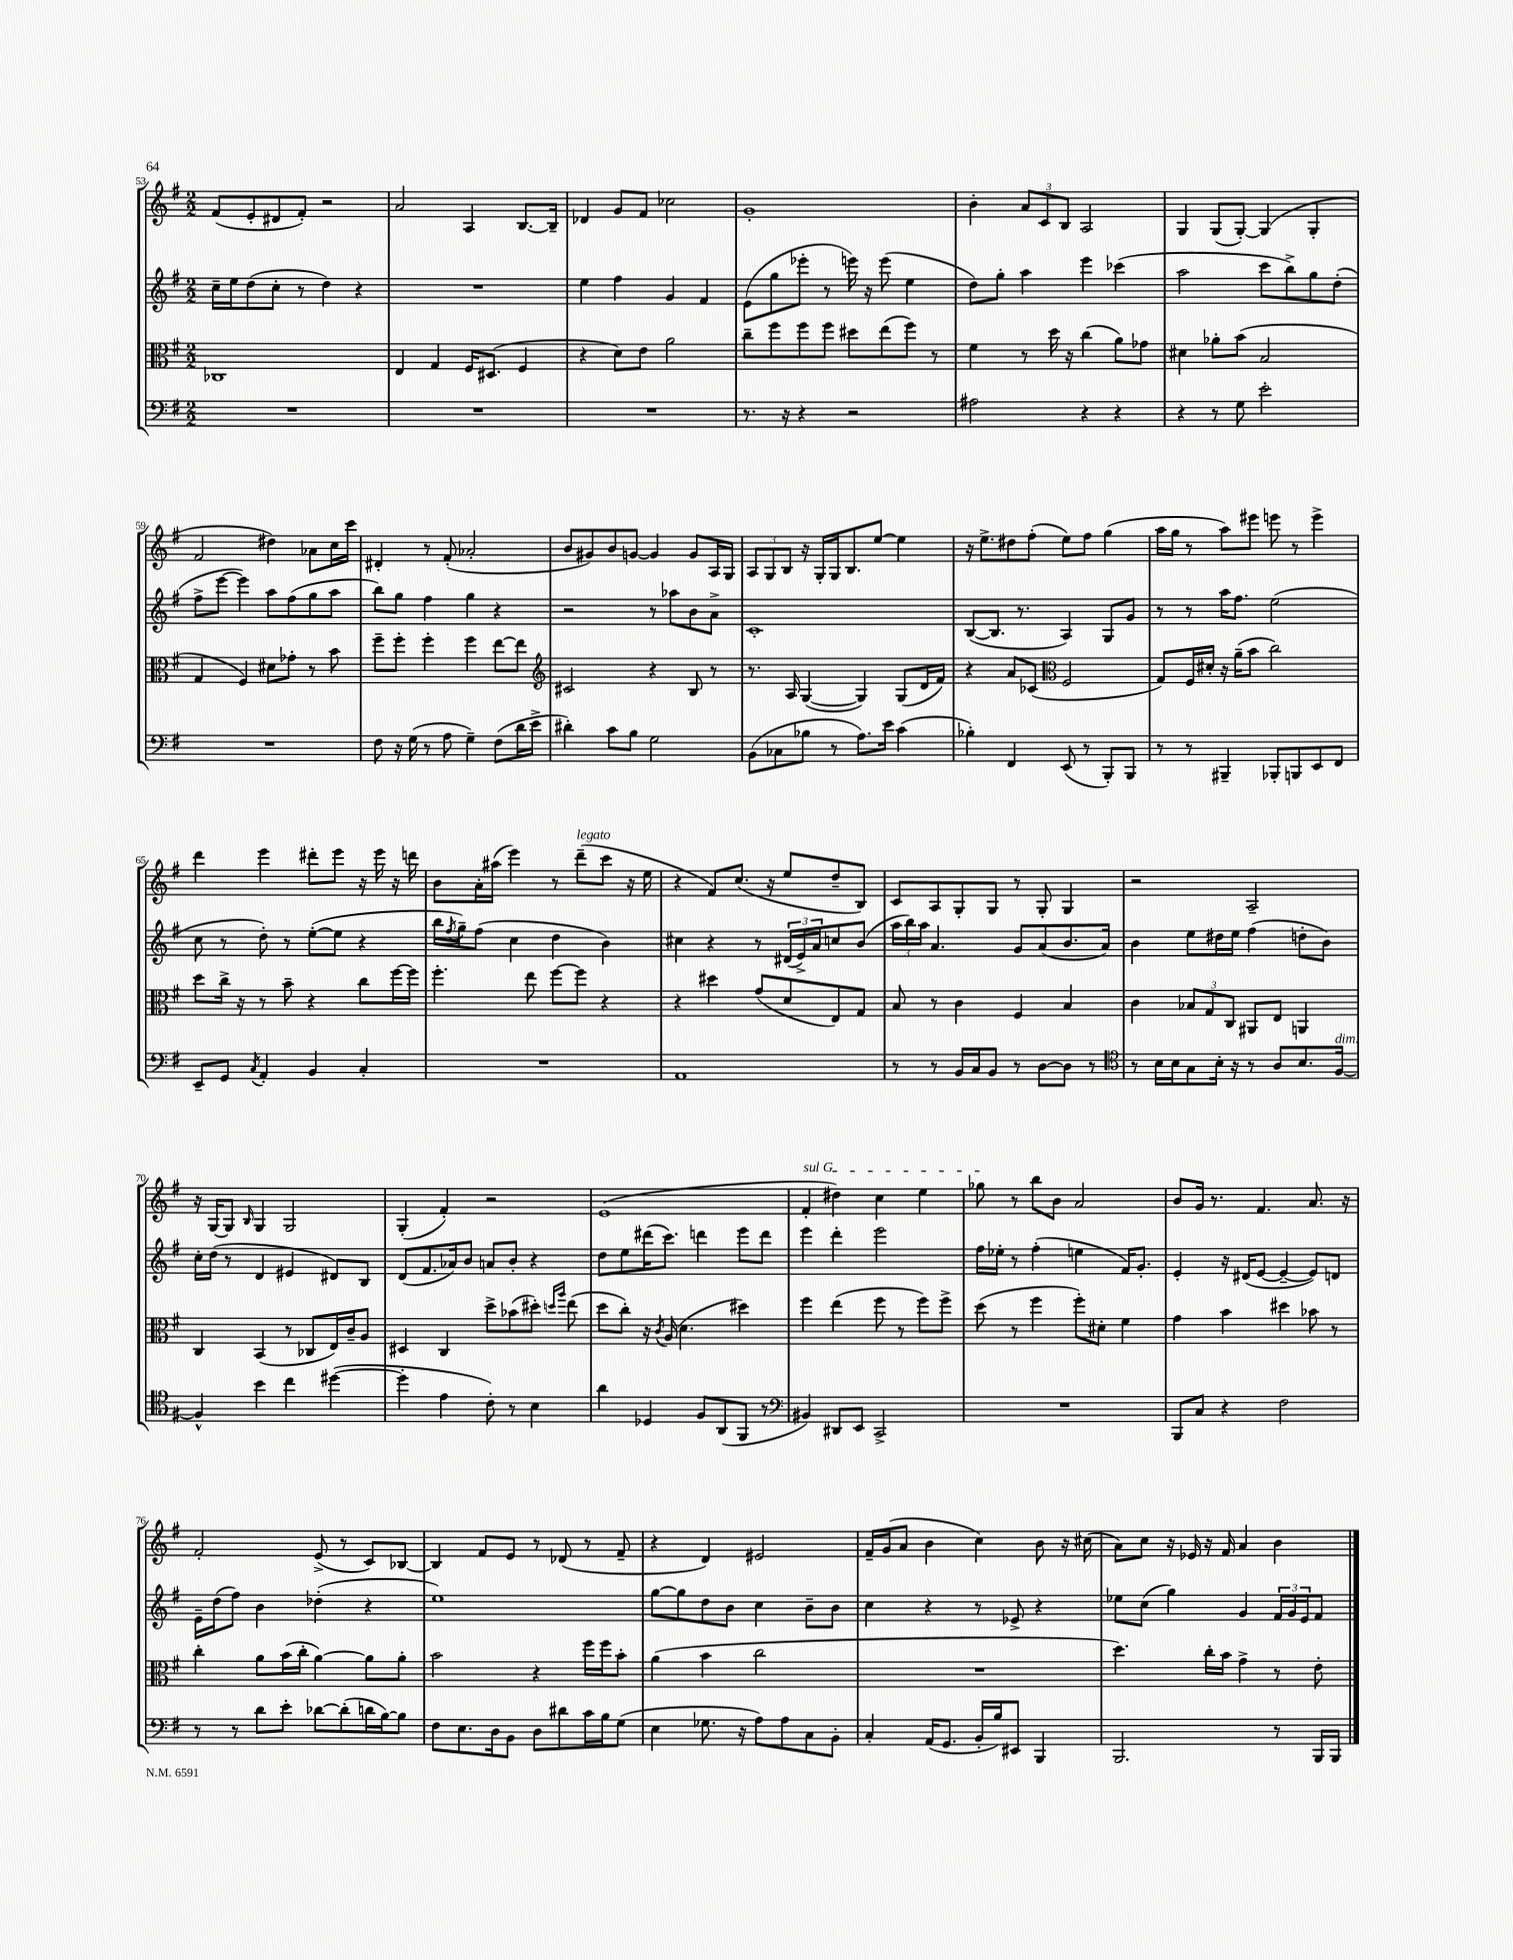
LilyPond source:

<<
\new StaffGroup <<
\new Staff = "s0" {
    \clef treble \key g \major \numericTimeSignature \time 2/2
    fis'8( e'8-. dis'8 fis'8-.) r2 |
    a'2 a4 b8.~ b16-- |
    des'4 g'8 fis'8 ces''2 |
    g'1-. |
    b'4-. \tuplet 3/2 { a'8 c'8 b8 } a2 |
    g4 g8( g8~-.) g4( g4-. |
    fis'2 dis''4) aes'8 c''16 c'''16 |
    dis'4-. r8 fis'8-.( aes'2-. |
    b'8 gis'8) b'8 g'8~ g'4 g'8 a16 g16 |
    \tuplet 3/2 { a8 g8 b8 } r16 g16-. g16 b8. e''8~ e''4 |
    r16 e''8.-> dis''8 fis''8-.( e''8) fis''8 g''4( |
    a''16 g''16 r8 a''8) eis'''8 e'''8 r8 e'''4-> |
    d'''4 e'''4 dis'''8-. e'''8 r16 e'''16 r16 d'''16 |
    b'8 a'16-. ais''16( e'''4) r8 d'''8--^\markup { \italic "legato" }( c'''8 r16 e''16 |
    r4 fis'8) c''8.( r16 e''8 d''8-- b8) |
    c'8 a8 g8-. g8 r8 g8-. g4 |
    r2 a2-- |
    r16 g16~ g8 \grace { b16 } g4 g2 |
    g4-.( fis'4-.) r2 |
    e'1( |
    \once \override TextSpanner.bound-details.left.text = \markup { \italic "sul G" } fis'4-.\startTextSpan dis''4) c''4 e''4 |
    ges''8\stopTextSpan r8 b''8 b'8 a'2 |
    b'8 g'16 r8. fis'4. a'8. r16 |
    fis'2-. e'8->( r8 c'8) bes8~ |
    bes4 fis'8 e'8 r8 des'8( r8 fis'8-- |
    r4 d'4) eis'2 |
    fis'16-- g'16( a'8 b'4 c''4) b'8 r16 cis''16( |
    a'8) c''8 r16 ees'16 r16 fis'16 a'4 b'4 \bar "|." |
}
\new Staff = "s1" {
    \clef treble \key g \major \numericTimeSignature \time 2/2
    c''16-- e''16 d''8( c''8-. r8 d''4) r4 |
    R1 |
    e''4 fis''4 g'4 fis'4 |
    e'8( g''8 ees'''8-. r8 e'''16) r16 e'''8( e''4 |
    d''8) g''8-. a''4 e'''4 ces'''4( |
    a''2 c'''8 b''8->) g''8 d''8-.( |
    fis''8-> e'''8~ e'''4) a''8 fis''8( g''8 a''8 |
    b''8) g''8 fis''4 g''4 r4 |
    r2 r8 aes''8 b'8 a'8-> |
    c'1-. |
    b8~( b8. r8. a4) g8 g'8 |
    r8 r8 a''16 fis''8. e''2( |
    c''8 r8 d''8-.) r8 e''8~-.( e''8 r4 |
    b''16 \acciaccatura { fis''8 } g''16--) fis''8( c''4 d''4 b'4) |
    cis''4 r4 r8 \tuplet 3/2 { dis'16( e'16->) a'16 } c''8 b'8( |
    \tuplet 3/2 { a''16 b''16) a''16 } a'4. g'8 a'8( b'8. a'16) |
    b'4 e''8 dis''16 e''16 fis''4( d''8-. b'8) |
    c''16-. d''16( r8 d'4 eis'4 dis'8) b8 |
    d'8( fis'8. aes'16) b'8 a'8 b'8-. r4 |
    d''8 e''8 dis'''16( c'''8.) d'''4 e'''8 d'''8 |
    e'''4 d'''4-. e'''2 |
    fis''16 ees''16-. r8 fis''4-.( e''4 fis'16) g'8.-. |
    e'4-. r16 dis'16( e'8~ e'4~-- e'8) d'8 |
    e'16-- d''16( fis''8) b'4 des''4-.( r4 |
    e''1) |
    g''8~ g''8 d''8 b'8 c''4 b'8-- b'8 |
    c''4 r4 r8 ees'8-> r4 |
    ees''8 c''8( g''4) g'4 \tuplet 3/2 { fis'16 g'16 e'16 } fis'8 \bar "|." |
}
\new Staff = "s2" {
    \clef alto \key g \major \numericTimeSignature \time 2/2
    ces1 |
    e4 g4 fis16 dis8.( fis4 |
    r4 d'8) e'8 a'2 |
    c''8-- fis''8 fis''8 fis''8 dis''8 e''8( fis''8) r8 |
    fis'4 r8 d''16 r16 c''4( a'8) ges'8 |
    dis'4 aes'8-. b'8( b2 |
    g4 fis4) dis'8 ges'8-. r8 b'8 |
    fis''8-- fis''8-. fis''4-. fis''4 e''8~ e''8 |
    \clef treble cis'2 r4 b8 r8 |
    r8. a16 g4~( g4) g8( d'16 fis'16) |
    r4 a'8 ces'8( \clef alto fis2 |
    g8) fis16 dis'16-. r16 a'16--( b'8 c''2) |
    d''8 c''16-> r16 r8 b'8-- r4 c''8 fis''16~ fis''16 |
    fis''4.-. e''8 fis''8~ fis''8 r4 |
    r4 dis''4 g'8( d'8 e8) g8 |
    b8 r8 c'4 fis4 b4 |
    c'4 \tuplet 3/2 { bes8 g8 c8 } ais,8 e8 a,4 |
    c4 b,4( r8 ces8 e16) c'16-- a8 |
    dis4 c4 d''8-> bes'8( dis''8-.) \grace { d''16 a''16 } e''8( |
    d''8 c''8-.) r16 \acciaccatura { c'8 } a16( d'4. dis''4) |
    fis''4 e''4( fis''8 r8 fis''8) fis''8-> |
    d''8( r8 fis''4 fis''8-.) dis'8-. fis'4 |
    g'4 b'4 dis''4 bes'8 r8 |
    c''4-. a'8 b'16( c''16-. a'4~) a'8 a'8-. |
    b'2 r4 fis''16 fis''16 b'8-. |
    a'4( b'4 c''2 |
    R1 |
    d''4.) c''16-. b'16 g'4-> r8 e'8-. \bar "|." |
}
\new Staff = "s3" {
    \clef bass \key g \major \numericTimeSignature \time 2/2
    R1 |
    R1 |
    R1 |
    r8. r16 r4 r2 |
    ais2 r4 r4 |
    r4 r8 g8 e'2-. |
    R1 |
    fis8 r16 g16( r8 a8 g4--) fis8( d'16 e'16-> |
    dis'4-.) c'8 b8 g2 |
    b,8( ces8 bes8 r8 a8.) e'16 c'4( |
    bes4-.) fis,4 e,8( r8 b,,8-.) b,,8 |
    r8 r8 bis,,4-- bes,,8-. b,,8 e,8 fis,8 |
    e,8-- g,8 \acciaccatura { c8 } a,4-. b,4 c4-. |
    R1 |
    a,1 |
    r8 r8 b,16 c16 b,8 r8 d8~ d8 r8 |
    \clef tenor r8 b16 b16 g8 b16-. r16 r8 a8 b8. fis16~^\markup { \italic "dim." } |
    fis4-^ b'4 c''4 dis''4~( |
    dis''4-. e'4 c'8-.) r8 b4 |
    a'4 des4 fis8 a,8( fis,8 r8 |
    \clef bass bis,4) dis,8 e,8 c,2-> |
    R1 |
    b,,8 c8 r4 fis2 |
    r8 r8 d'8 e'8-. des'8~ des'8-.( d'16 b16~) b8 |
    fis8 e8. d16 b,8 d8 dis'8 c'16 b16 g8( |
    e4 ges8. r16 a8) a8 c8 b,8-. |
    c4-. a,16( g,8. b,16-. b16) eis,8 b,,4 |
    b,,2. r8 b,,16 b,,16 \bar "|." |
}
>>
>>
\layout { \context { \Score currentBarNumber = #53 } }
